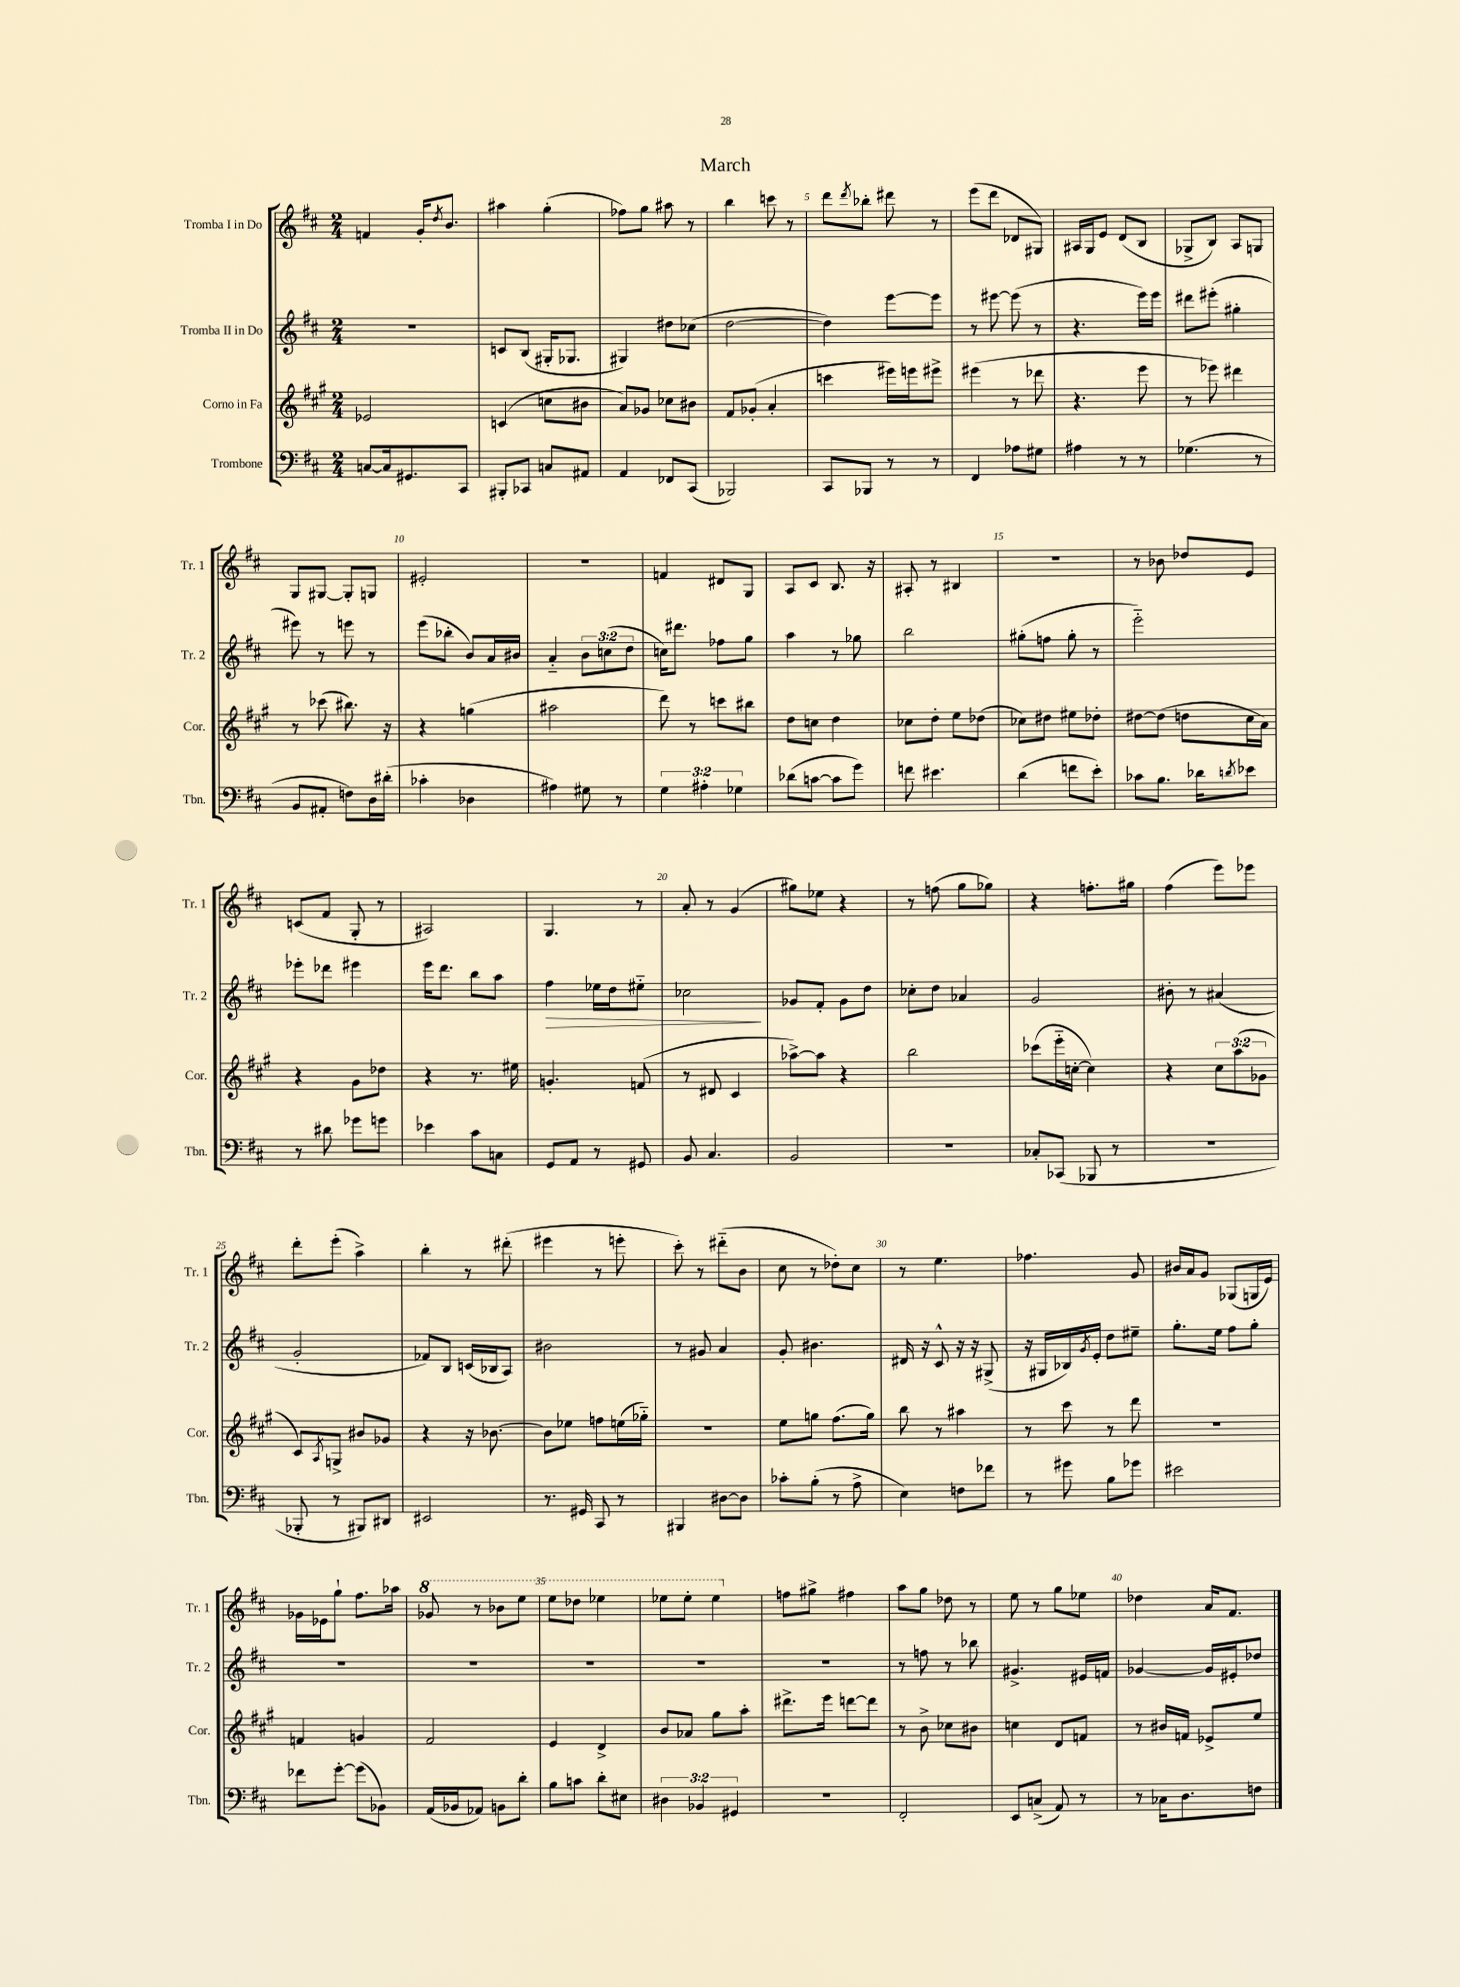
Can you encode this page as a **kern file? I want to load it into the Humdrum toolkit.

**kern	**kern	**kern	**kern
*staff4	*staff3	*staff2	*staff1
*clefF4	*clefG2	*clefG2	*clefG2
*k[f#c#]	*k[f#c#g#]	*k[f#c#]	*k[f#c#]
*M2/4	*M2/4	*M2/4	*M2/4
[8C/L	2e-/	2r	4f/
16C/]k	.	.	.
8.GG#/	.	.	.
.	.	.	16g'/LK
.	.	.	8qdd/
.	.	.	8.b/J
8CC#/J	.	.	.
=	=	=	=
8BBB#'/L	(4c/	8c/L	4aa#\
8CC-/J	.	(8B/J	.
8C/L	8cc\L	16G#'/LK	(4gg'\
.	.	8.G-/J	.
8AA#/J	8b#\J	.	.
=	=	=	=
4AA/	8a/L)	4G#/)	8ff-\L)
.	8g-/J	.	8gg\J
8FF-/L	8cc-\L	8dd#\L	8aa#\
(8CC#/J	8b#\J	(8cc-\J	8r
=	=	=	=
2BBB-/)	8f#/L	[2dd\	4bb\
.	(8g-'/J	.	.
.	4a'/	.	8ccc\
.	.	.	8r
=	=	=	=
8CC#/L	4ccc\	4dd\])	8ddd\L
.	.	.	8qddd/
8BBB-/J	.	.	8bb-'\J
8r	16eee#\LL)	[8eee\L	8ddd#\
.	16eee\J	.	.
8r	8eee#^\J	8eee\]J	8r
=	=	=	=
4FF#/	(4eee#\	8r	(8eee\L
.	.	[8eee#\	8ddd\J
8A-\L	8r	(8eee#\]	8d-/L
8G#\J	8ddd-\	8r	8G#/J)
=	=	=	=
4A#\	4.r	4.r	16A#/LL
.	.	.	16G/J
.	.	.	8e/J
8r	.	.	(8d/L
8r	8eee\	16eee\LL)	8B/J
.	.	16eee\JJ	.
=	=	=	=
(4.G-\	8r	8ddd#\L	8G-^/L
.	8eee-\)	(8eee#'\J	8B/J)
.	4ddd#\	4gg#'\	8A/L
8r	.	.	8G/J
=	=	=	=
8BB/L	8r	8eee#\)	8G/L
8AA#'/J	(8ccc-\	8r	[8G#/J
8F\L)	8.bb#\)	8eee\	8G#'/]L
16D\L	.	8r	8G/J
(16d#'\JJ	16r	.	.
=	=	=	=
4c-'\	4r	(8eee\L	2e#'/
.	.	8bb-'\J	.
4D-\	(4gg\	8b/L)	.
.	.	16a/L	.
.	.	16b#/JJ	.
=	=	=	=
4A#\)	2aa#\	4a'~/	2r
8G#\	.	12b\L	.
.	.	(12cc\	.
8r	.	.	.
.	.	12dd\J	.
=	=	=	=
6G\	8ddd\)	16cc\LK)	4f/
.	.	8.ddd#\J	.
.	8r	.	.
6A#'\	.	.	.
.	8ccc\L	8ff-\L	8d#/L
6G-\	.	.	.
.	8bb#\J	8gg\J	8G/J
=	=	=	=
(8d-\L	8dd\L	4aa\	8A/L
[8c\J	8cc\J	.	8c#/J
8c\]L	4dd\	8r	8.B/
8g\J)	.	8gg-\	.
.	.	.	16r
=	=	=	=
8f\	8cc-\L	2bb\	8A#'/
4.e#\	8dd'\J	.	8r
.	8ee\L	.	4B#/
.	(8dd-\J	.	.
=	=	=	=
(4d\	8cc-\L)	(8gg#'\L	2r
.	8dd#\J	8ff\J	.
8f\L	8ee#\L	8gg#'\	.
8e'\J)	8dd-'\J	8r	.
=	=	=	=
8c-\L	[8dd#\L	2eee'~\)	8r
8.B\J	(8dd#\]J	.	8b-\
.	8dd\L	.	8dd-/L
16d-\LK	.	.	.
8qd/	.	.	.
8e-\J	16cc#\L	.	8e/J
.	16a\JJ)	.	.
=	=	=	=
8r	4r	8eee-'\L	(8c/L
8d#\	.	8ddd-\J	8f#/J
8g-\L	8g#\L	4eee#\	8G'/
8g\J	8dd-\J	.	8r
=	=	=	=
4e-\	4r	16eee\LK	2A#/)
.	.	8.ddd\J	.
8c#\L	8.r	8bb\L	.
8C\J	.	8aa\J	.
.	16ee#\	.	.
=	=	=	=
8GG/L	4.g'/	4ff#\	4.G/
8AA/J	.	.	.
8r	.	16ee-\LL	.
.	.	16dd\J	.
8GG#/	(8f/	8ee#'~\J	8r
=	=	=	=
8BB/	8r	2cc-\	8a'/
4.C#/	8d#/	.	8r
.	4c#/	.	(4g/
=	=	=	=
2BB/	[8aa-^\L)	8g-/L	8gg#\L)
.	8aa-\]J	8f#'/J	8ee-\J
.	4r	8g-\L	4r
.	.	8dd\J	.
=	=	=	=
2r	2bb\	8cc-'\L	8r
.	.	8dd\J	(8ff\
.	.	4a-/	8gg\L
.	.	.	8gg-\J)
=	=	=	=
8C-'/L	(8ccc-\L	2g/	4r
(8CC-/J	16eee'~\L	.	.
.	[16cc'\JJ	.	.
8BBB-/	4cc\])	.	8.ff'\L
8r	.	.	.
.	.	.	16gg#\Jk
=	=	=	=
2r	4r	8b#'\	(4ff#\
.	.	8r	.
.	12cc#\L	(4a#/	8eee\L)
.	(12aa\	.	.
.	.	.	8eee-\J
.	12g-\J	.	.
=	=	=	=
8BBB-'/	8c#/L)	2g'/	8ddd'\L
.	8qA/	.	.
8r	8G^/J	.	(8eee'\J
8BBB#/L)	8b#/L	.	4aa^\)
8DD#/J	8g-/J	.	.
=	=	=	=
2EE#/	4r	8f-/L)	4bb'\
.	.	8B/J	.
.	16r	(16c/LL	8r
.	[8.b-\	16B-/J	.
.	.	8A/J)	(8ddd#'\
=	=	=	=
8.r	8b-\]L	2b#\	4eee#\
.	8ee-\J	.	.
16GG#/	.	.	.
8CC#/	8ff\L	.	8r
8r	(16ee\L	.	8eee'\
.	16gg-'~\JJ)	.	.
=	=	=	=
4BBB#/	2r	8r	8ccc#'\)
.	.	8g#/	8r
[8D#\L	.	4a/	(8ddd#'~\L
8D#\]J	.	.	8b\J
=	=	=	=
8c-'\L	8ee\L	8g'/	8cc#\
(8B'\J	8gg\J	4.b#\	8r
8r	(8.ff#\L	.	8dd-'\L)
8A^\	.	.	8cc#\J
.	16gg\Jk)	.	.
=	=	=	=
4E\)	8bb\	16d#/	8r
.	.	16r	.
.	8r	8c#^^/	4.ee\
8F\L	4aa#\	16r	.
.	.	16r	.
8f-\J	.	(8G#^/	.
=	=	=	=
8r	8r	16r	4.ff-\
.	.	16G#/LL	.
8g#\	8ccc#\	16B-/)	.
.	.	8qg/	.
.	.	16e'/JJ	.
8B\L	8r	8dd\L	.
8g-\J	8ddd\	8ee#~\J	8g/
=	=	=	=
2e#\	2r	8.gg'\L	16b#/LL
.	.	.	16a/J
.	.	.	8g/J
.	.	16ee\Jk	.
.	.	8ff#\L	(8G-/L
.	.	8gg'\J	16G/L
.	.	.	16e/JJ)
=	=	=	=
8f-\L	4f/	2r	16g-\LL
.	.	.	16e-\J
[8g'\J	.	.	8gg`\J
(8g\]L	4g/	.	8.ff#\L
8BB-\J)	.	.	.
.	.	.	16aa-\Jk
=	=	=	=
(16AA/LL	2f#/	2r	8gg-/
16BB-/J	.	.	.
8AA-/J)	.	.	8r
8BB\L	.	.	8bb-\L
8d'\J	.	.	8eee\J
=	=	=	=
8B\L	4e/	2r	8eee\L
8c\J	.	.	8ddd-\J
8d'\L	4d^/	.	4eee-\
8E#\J	.	.	.
=	=	=	=
6D#\	8b/L	2r	8eee-\L
.	8a-/J	.	8eee-'\J
6BB-/	.	.	.
.	8gg#\L	.	4eee-\
6GG#/	.	.	.
.	8aa'\J	.	.
=	=	=	=
2r	8.ddd#^\L	2r	8ff\L
.	.	.	8gg#^\J
.	16eee\Jk	.	.
.	[8ddd\L	.	4ff#\
.	8ddd\]J	.	.
=	=	=	=
2FF#'/	8r	8r	8aa\L
.	8b^\	8ff\	8gg\J
.	8cc-\L	8r	8dd-\
.	8b#\J	8bb-\	8r
=	=	=	=
8EE/L	4cc\	4.g#^/	8ee\
(8C^/J	.	.	8r
8AA/)	8d/L	.	8gg\L
8r	8f/J	16e#/LL	8ee-\J
.	.	16f/JJ	.
=	=	=	=
8r	8r	[4g-/	4dd-\
16C-\LK	16b#/LL	.	.
8.D\	16f/JJ	.	.
.	8e-^/L	16g-/]LL	16a/LK
.	.	16e#'/J	8.f#/J
8F\J	8ee/J	8dd-/J	.
==	==	==	==
*-	*-	*-	*-
